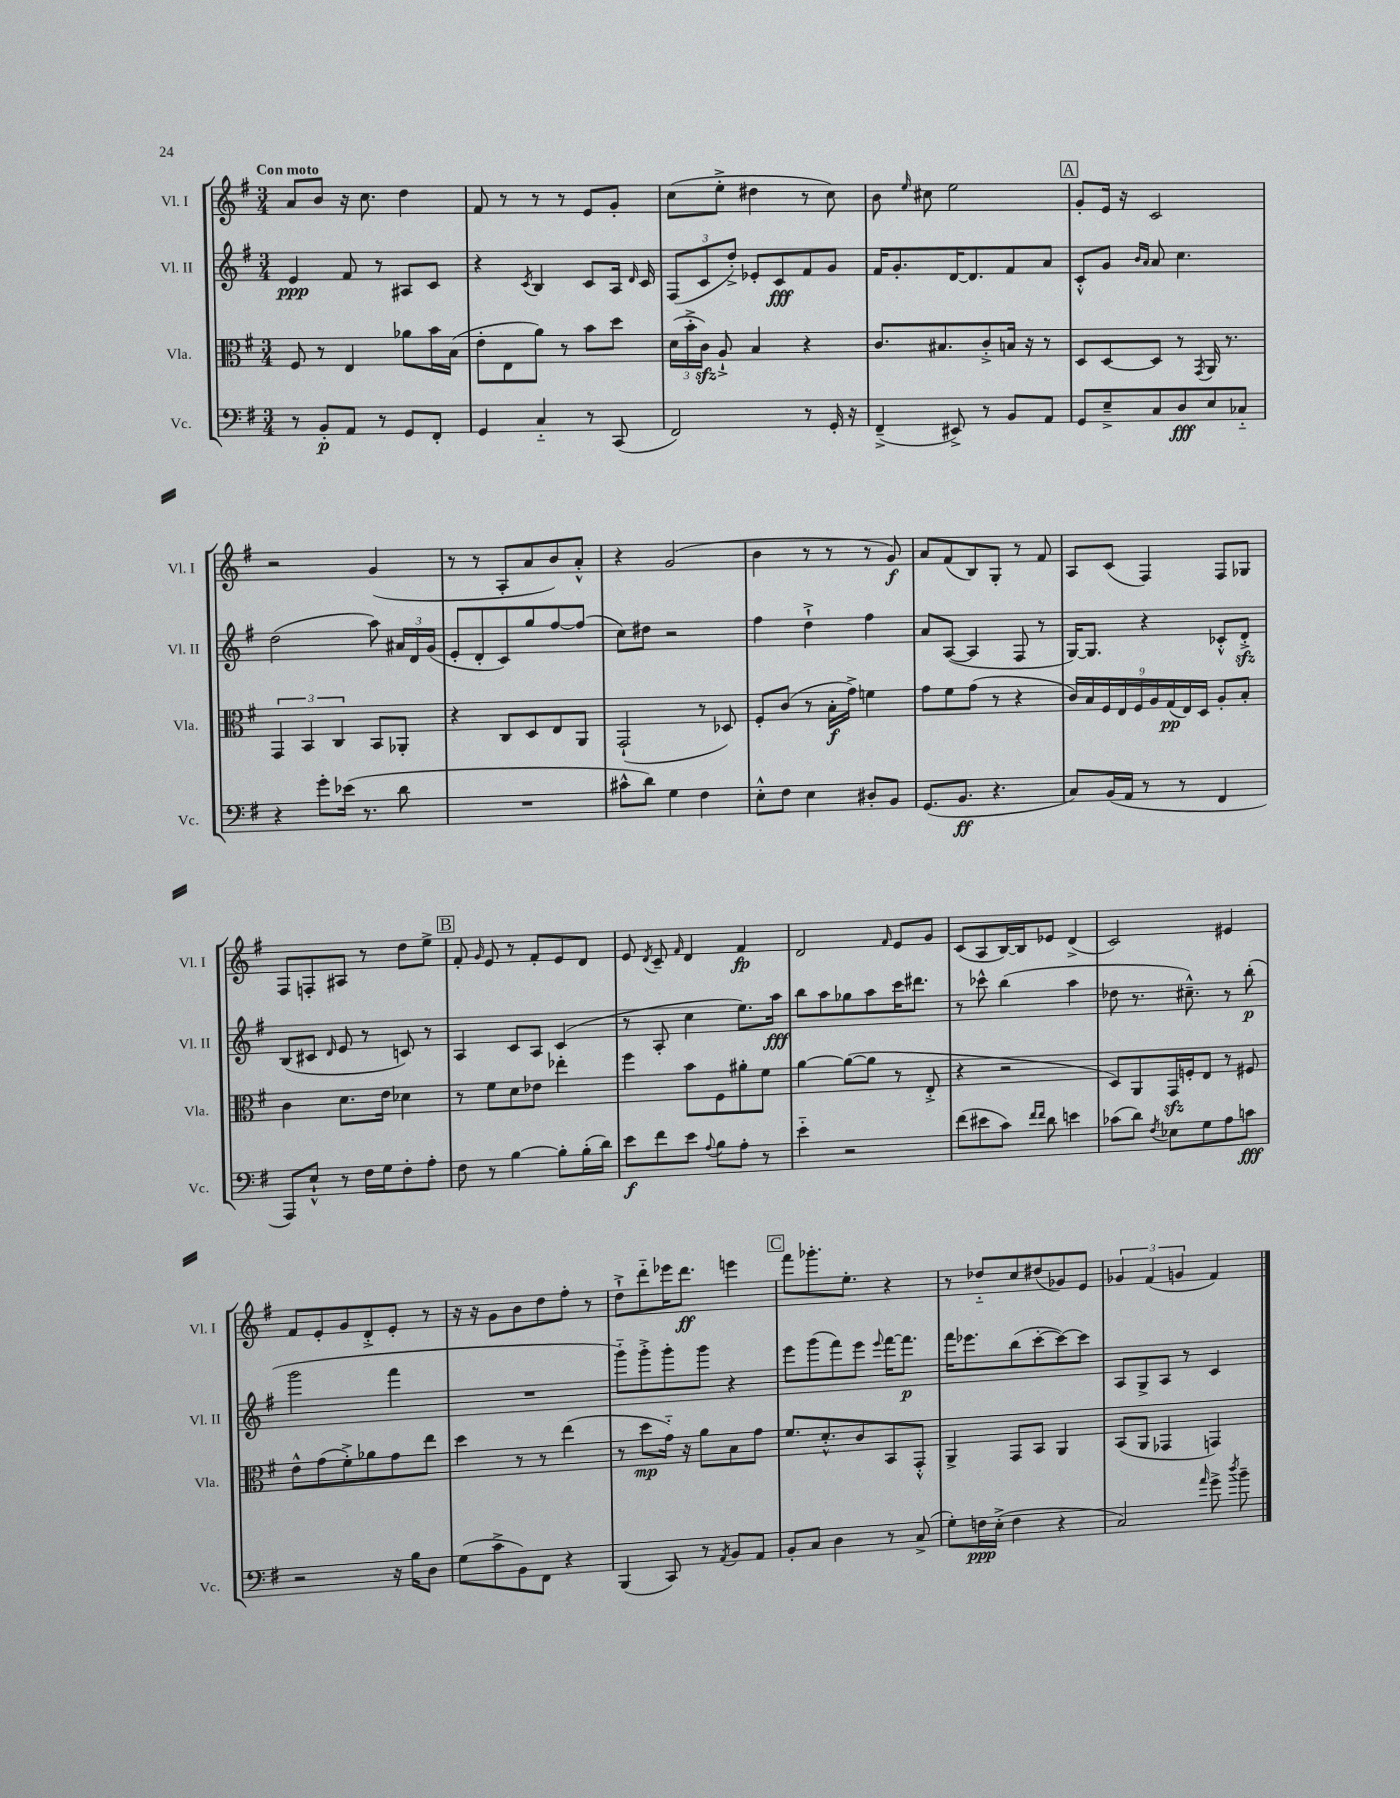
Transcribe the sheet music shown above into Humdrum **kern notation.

**kern	**dynam	**kern	**dynam	**kern	**dynam	**kern	**dynam
*part4	*part4	*part3	*part3	*part2	*part2	*part1	*part1
*staff4	*staff4	*staff3	*staff3	*staff2	*staff2	*staff1	*staff1
*I"Vc.	*	*I"Vla.	*	*I"Vl. II	*	*I"Vl. I	*
*I'Vc.	*	*I'Vla.	*	*I'Vl. II	*	*I'Vl. I	*
*clefF4	*	*clefC3	*	*clefG2	*	*clefG2	*
*k[f#]	*	*k[f#]	*	*k[f#]	*	*k[f#]	*
*M3/4	*	*M3/4	*	*M3/4	*	*M3/4	*
=1	=1	=1	=1	=1	=1	=1	=1
!	!	!	!	!	!	!LO:TX:a:B:t=Con moto	!
8r	.	8F#/	.	4e/	ppp	8a/L	.
8BB'/L	p	8r	.	.	.	8b/J	.
8AA/J	.	4E/	.	8f#/	.	16r	.
.	.	.	.	.	.	8.cc\	.
8r	.	.	.	8r	.	.	.
8GG/L	.	8a-X\L	.	8A#X/L	.	4dd\	.
8FF#'/J	.	16b\L	.	8c/J	.	.	.
.	.	(16B\JJ	.	.	.	.	.
=2	=2	=2	=2	=2	=2	=2	=2
4GG/	.	8e'\L	.	4r	.	8f#/	.
.	.	8E\	.	.	.	8r	.
.	.	.	.	8qc/	.	.	.
4C/	.	8a\J)	.	4B/	.	8r	.
.	.	8r	.	.	.	8r	.
8r	.	8b\L	.	8c/L	.	8e/L	.
(8CC/	.	8dd\J	.	16A/Jk	.	8g'/J	.
.	.	.	.	16qqd/	.	.	.
.	.	.	.	16c/	.	.	.
=3	=3	=3	=3	=3	=3	=3	=3
2FF#/)	.	(24d\LL	.	(12F#/L	.	(8cc\L	.
.	.	24b'^\	.	.	.	.	.
.	.	24czz\JJ)	.	12c/	.	.	.
.	.	8A`^/	.	.	.	8ee'^\J	.
.	.	.	.	12dd'^/J)	.	.	.
.	.	4B/	.	8e-X'/L	.	4dd#X\	.
.	.	.	.	8c/	fff	.	.
8r	.	4r	.	8f#/	.	8r	.
16GG'/	.	.	.	8g/J	.	8cc\)	.
16r	.	.	.	.	.	.	.
=4	=4	=4	=4	=4	=4	=4	=4
(4FF#~^/	.	8.c/L	.	16f#/KL	.	8b\	.
.	.	.	.	8.g'/	.	.	.
.	.	.	.	.	.	16qqee/	.
.	.	.	.	.	.	8cc#X\	.
.	.	8.B#X/	.	.	.	.	.
8EE#X^/)	.	.	.	[16d/K	.	2ee\	.
.	.	.	.	8.d/]	.	.	.
8r	.	8c'^/	.	.	.	.	.
8BB/L	.	16Bn/Jk	.	8f#/	.	.	.
.	.	16r	.	.	.	.	.
8AA/J	.	8r	.	8a/J	.	.	.
!!LO:REH:place=s1:t=A
=5	=5	=5	=5	=5	=5	=5	=5
8GG/L	.	8D/L	.	8c'^^/L	.	8g'/L	.
8E~^/	.	[8D/	.	8g/J	.	16e/Jk	.
.	.	.	.	.	.	16r	.
.	.	.	.	16qqb/LL	.	.	.
.	.	.	.	16qqa/JJ	.	.	.
8C/	.	8D/J]	.	8a/	.	2c/	.
8D/	fff	8r	.	4.cc\	.	.	.
.	.	8qGG/	.	.	.	.	.
8E/	.	16AA/	.	.	.	.	.
.	.	8.r	.	.	.	.	.
8C-X/J	.	.	.	.	.	.	.
!!LO:LB:g=z
=6	=6	=6	=6	=6	=6	=6	=6
4r	.	6GG/	.	(2dd\	.	2r	.
.	.	6BB/	.	.	.	.	.
8g'\L	.	.	.	.	.	.	.
.	.	6C/	.	.	.	.	.
(16e-X\Jk	.	.	.	.	.	.	.
8.r	.	.	.	.	.	.	.
.	.	8BB/L	.	8aa\)	.	(4g/	.
8d\	.	8AA-X'/J	.	24a#X/LL	.	.	.
.	.	.	.	24d/	.	.	.
.	.	.	.	(24g/JJ	.	.	.
=7	=7	=7	=7	=7	=7	=7	=7
2.r	.	4r	.	8e'/L	.	8r	.
.	.	.	.	8d'/	.	8r	.
.	.	8C/L	.	8c/)	.	8A'/L	.
.	.	8D/	.	8gg/	.	8a/	.
.	.	8E/	.	[8ff#/	.	8b/)	.
.	.	8AA/J	.	(8ff#/J]	.	8a'^^/J	.
=8	=8	=8	=8	=8	=8	=8	=8
8c#X^^\L	.	(2GG`/	.	8cc\L)	.	4r	.
8d\J)	.	.	.	8dd#X\J	.	.	.
4G\	.	.	.	2r	.	(2g/	.
4F#\	.	8r	.	.	.	.	.
.	.	8D-X/)	.	.	.	.	.
=9	=9	=9	=9	=9	=9	=9	=9
8E'^^\L	.	8F#'/L	.	4ff#\	.	4b\	.
8F#\J	.	(8c/J	.	.	.	.	.
4E\	.	8r	.	4dd`^\	.	8r	.
.	.	16B'\LL	f	.	.	8r	.
.	.	16g^\JJ)	.	.	.	.	.
8D#X'/L	.	4fn\	.	4ff#\	.	8r	.
8BB/J	.	.	.	.	.	8g/)	f
=10	=10	=10	=10	=10	=10	=10	=10
(8.GG/L	.	8g\L	.	8a/L	.	8a/L	.
.	.	8f#\	.	([8A/J	.	(8f#/	.
8.BB/J	ff	.	.	.	.	.	.
.	.	(8g\J	.	4A/]	.	8B/)	.
4.r	.	8r	.	.	.	8G'/J	.
.	.	4r	.	8F#/	.	8r	.
.	.	.	.	8r	.	8f#/	.
=11	=11	=11	=11	=11	=11	=11	=11
8C/L)	.	18c/LL)	.	[16G/KL)	.	8A/L	.
.	.	18B/	.	.	.	.	.
.	.	.	.	8.G/J]	.	.	.
.	.	18F#/	.	.	.	.	.
(16BB/L	.	.	.	.	.	(8c/J	.
.	.	18E/	.	.	.	.	.
16AA/JJ	.	.	.	.	.	.	.
.	.	18F#/	.	.	.	.	.
8r	.	.	.	4r	.	4F#/)	.
.	.	18A/	.	.	.	.	.
.	.	(18G/	pp	.	.	.	.
8r	.	.	.	.	.	.	.
.	.	18E/)	.	.	.	.	.
.	.	18D/JJ	.	.	.	.	.
4FF#/	.	8A'/L	.	8c-X'^^/L	.	8F#/L	.
.	.	8B'/J	.	8dzz'^/J	.	8G-X/J	.
!!LO:LB:g=z
=12	=12	=12	=12	=12	=12	=12	=12
8AAA/L)	.	4c\	.	(8B/L	.	8F#/L	.
8E`^^/J	.	.	.	8c#X/J	.	8Fn'/	.
.	.	.	.	16qqd/	.	.	.
8r	.	8.d\L	.	8e/	.	8A#X/J	.
16F#\LL	.	.	.	8r	.	8r	.
16G\J	.	16e\Jk	.	.	.	.	.
8F#'\	.	4d-X\	.	8cn/)	.	8dd\L	.
8A'\J	.	.	.	8r	.	8ee^\J	.
!!LO:REH:place=s1:t=B
=13	=13	=13	=13	=13	=13	=13	=13
8F#\	.	8r	.	4A/	.	8f#'/	.
.	.	.	.	.	.	16qqg/	.
8r	.	8f#\L	.	.	.	8e/	.
[4B\	.	8d\	.	8c/L	.	8r	.
.	.	8e-X\J	.	8A/J	.	8f#'/L	.
8B'\L]	.	4ee-X'\	.	(4c/	.	8e/	.
(16B'\L	.	.	.	.	.	8d/J	.
16d\JJ)	.	.	.	.	.	.	.
=14	=14	=14	=14	=14	=14	=14	=14
8e\L	f	4ff#\	.	8r	.	8e/	.
.	.	.	.	.	.	8qd/	.
8f#\	.	.	.	8A'/	.	8c~/	.
.	.	.	.	.	.	16qqf#/	.
8e\J	.	8b\L	.	4cc\	.	4d/	.
8qqA/	.	.	.	.	.	.	.
8B\L	.	8F#\	.	.	.	.	.
8A'\J	.	8a#X'\	.	8.ee\L)	.	4f#/	fp
8r	.	8f#\J	.	.	.	.	.
.	.	.	.	16aa\Jk	fff	.	.
=15	=15	=15	=15	=15	=15	=15	=15
4e\	.	[4a\	.	8bb\L	.	2d/	.
.	.	.	.	8aa\	.	.	.
2r	.	(8a\L_	.	8gg-X\	.	.	.
.	.	8a\J]	.	8aa\	.	.	.
.	.	.	.	.	.	16qqf#/	.
.	.	8r	.	16ccc\K	.	8e/L	.
.	.	.	.	8.ddd#X\J	.	.	.
.	.	8E'^/	.	.	.	8g/J	.
=16	=16	=16	=16	=16	=16	=16	=16
(8f#\L	.	4r	.	8r	.	(8c/L	.
8e#X\	.	.	.	8ccc-X^^\	.	8A/	.
8c\J)	.	2r	.	(4bb\	.	[16B/L)	.
.	.	.	.	.	.	16B/J]	.
16qqf#/LL	.	.	.	.	.	.	.
16qqf#/JJ	.	.	.	.	.	.	.
8d\	.	.	.	.	.	8e-X/J	.
4en\	.	.	.	4aa\	.	(4d^/	.
=17	=17	=17	=17	=17	=17	=17	=17
(8c-X\L	.	8D/L)	.	8dd-X\	.	2c/)	.
8d\J)	.	8AA/	.	8.r	.	.	.
8qF#/	.	.	.	.	.	.	.
8E-X\L	.	16GGzz/L	.	.	.	.	.
.	.	16Fn'/J	.	8.cc#X~^^\)	.	.	.
8G\	.	8E/J	.	.	.	.	.
8A\	.	8r	.	8r	.	4e#X/	.
8cn\J	fff	8F#X/	.	(8bb'\	p	.	.
!!LO:LB:g=z
=18	=18	=18	=18	=18	=18	=18	=18
2r	.	8e^^\L	.	2ggg\	.	8f#/L	.
.	.	(8g\	.	.	.	8e'/	.
.	.	8f#'^\)	.	.	.	8g/	.
.	.	8a-X\	.	.	.	8d'^/	.
16r	.	8g\	.	4fff#\	.	8e'/J	.
16B\KL	.	.	.	.	.	.	.
8D\J	.	8ee\J	.	.	.	8r	.
=19	=19	=19	=19	=19	=19	=19	=19
(8G\L	.	4dd\	.	2.r	.	16r	.
.	.	.	.	.	.	16r	.
8c^\	.	.	.	.	.	8g\L	.
8BB\)	.	8r	.	.	.	8b\	.
8FF#\J	.	8r	.	.	.	8dd\	.
4r	.	(4ee\	.	.	.	8ff#'\J	.
.	.	.	.	.	.	8r	.
=20	=20	=20	=20	=20	=20	=20	=20
(4BBB/	.	8r	.	8ggg\L)	.	8dd`^\L	.
.	.	8dd\L	mp	8ggg'^\	.	8ddd\	.
8CC/)	.	16g\Jk)	.	8ggg'\	.	16eee-X\K	.
.	.	16r	.	.	.	8.ddd\J	ff
8r	.	8a\L	.	8ggg\J	.	.	.
8qAA/	.	.	.	.	.	.	.
8BB/L	.	8B\	.	4r	.	4eeen\	.
8AA/J	.	8g\J	.	.	.	.	.
!!LO:REH:place=s1:t=C
=21	=21	=21	=21	=21	=21	=21	=21
8BB'/L	.	8.f#/L	.	8eee\L	.	8fff#\L	.
8C/J	.	.	.	(8ggg\	.	8.ggg-X'\	.
.	.	8.d'^^/	.	.	.	.	.
4D\	.	.	.	8fff#\)	.	.	.
.	.	.	.	.	.	8.ee'\J	.
.	.	8c/	.	8eee\J	.	.	.
.	.	.	.	8qqeee/	.	.	.
8r	.	8BB/	.	[16fff#\KL	.	4r	.
.	.	.	.	8.fff#\J]	p	.	.
(8C^/	.	8GG'^^/J	.	.	.	.	.
=22	=22	=22	=22	=22	=22	=22	=22
8G'\L)	.	4AA^/	.	16fff#\KL	.	8r	.
.	.	.	.	8.eee-X\	.	.	.
16Fn\L	ppp	.	.	.	.	8dd-X/L	.
(16E'^\JJ	.	.	.	.	.	.	.
4F\	.	8GG/L	.	(8bb\	.	8cc/	.
.	.	8BB/J	.	[8ccc'\	.	(8dd#X/	.
4r	.	4AA/	.	8ccc\_)	.	8g-X/)	.
.	.	.	.	8ccc\J]	.	8e/J	.
=23	=23	=23	=23	=23	=23	=23	=23
2C/)	.	(8BB/L	.	8A/L	.	6g-X/	.
.	.	8AA/J	.	8G^/	.	.	.
.	.	.	.	.	.	(6f#/	.
.	.	4GG-X/	.	8A/J	.	.	.
.	.	.	.	.	.	6gn/	.
.	.	.	.	8r	.	.	.
16qqa/	.	.	.	.	.	.	.
8g^\	.	4GGn/)	.	4c/	.	4f#/)	.
8qdd/	.	.	.	.	.	.	.
8b~\	.	.	.	.	.	.	.
==	==	==	==	==	==	==	==
*-	*-	*-	*-	*-	*-	*-	*-
